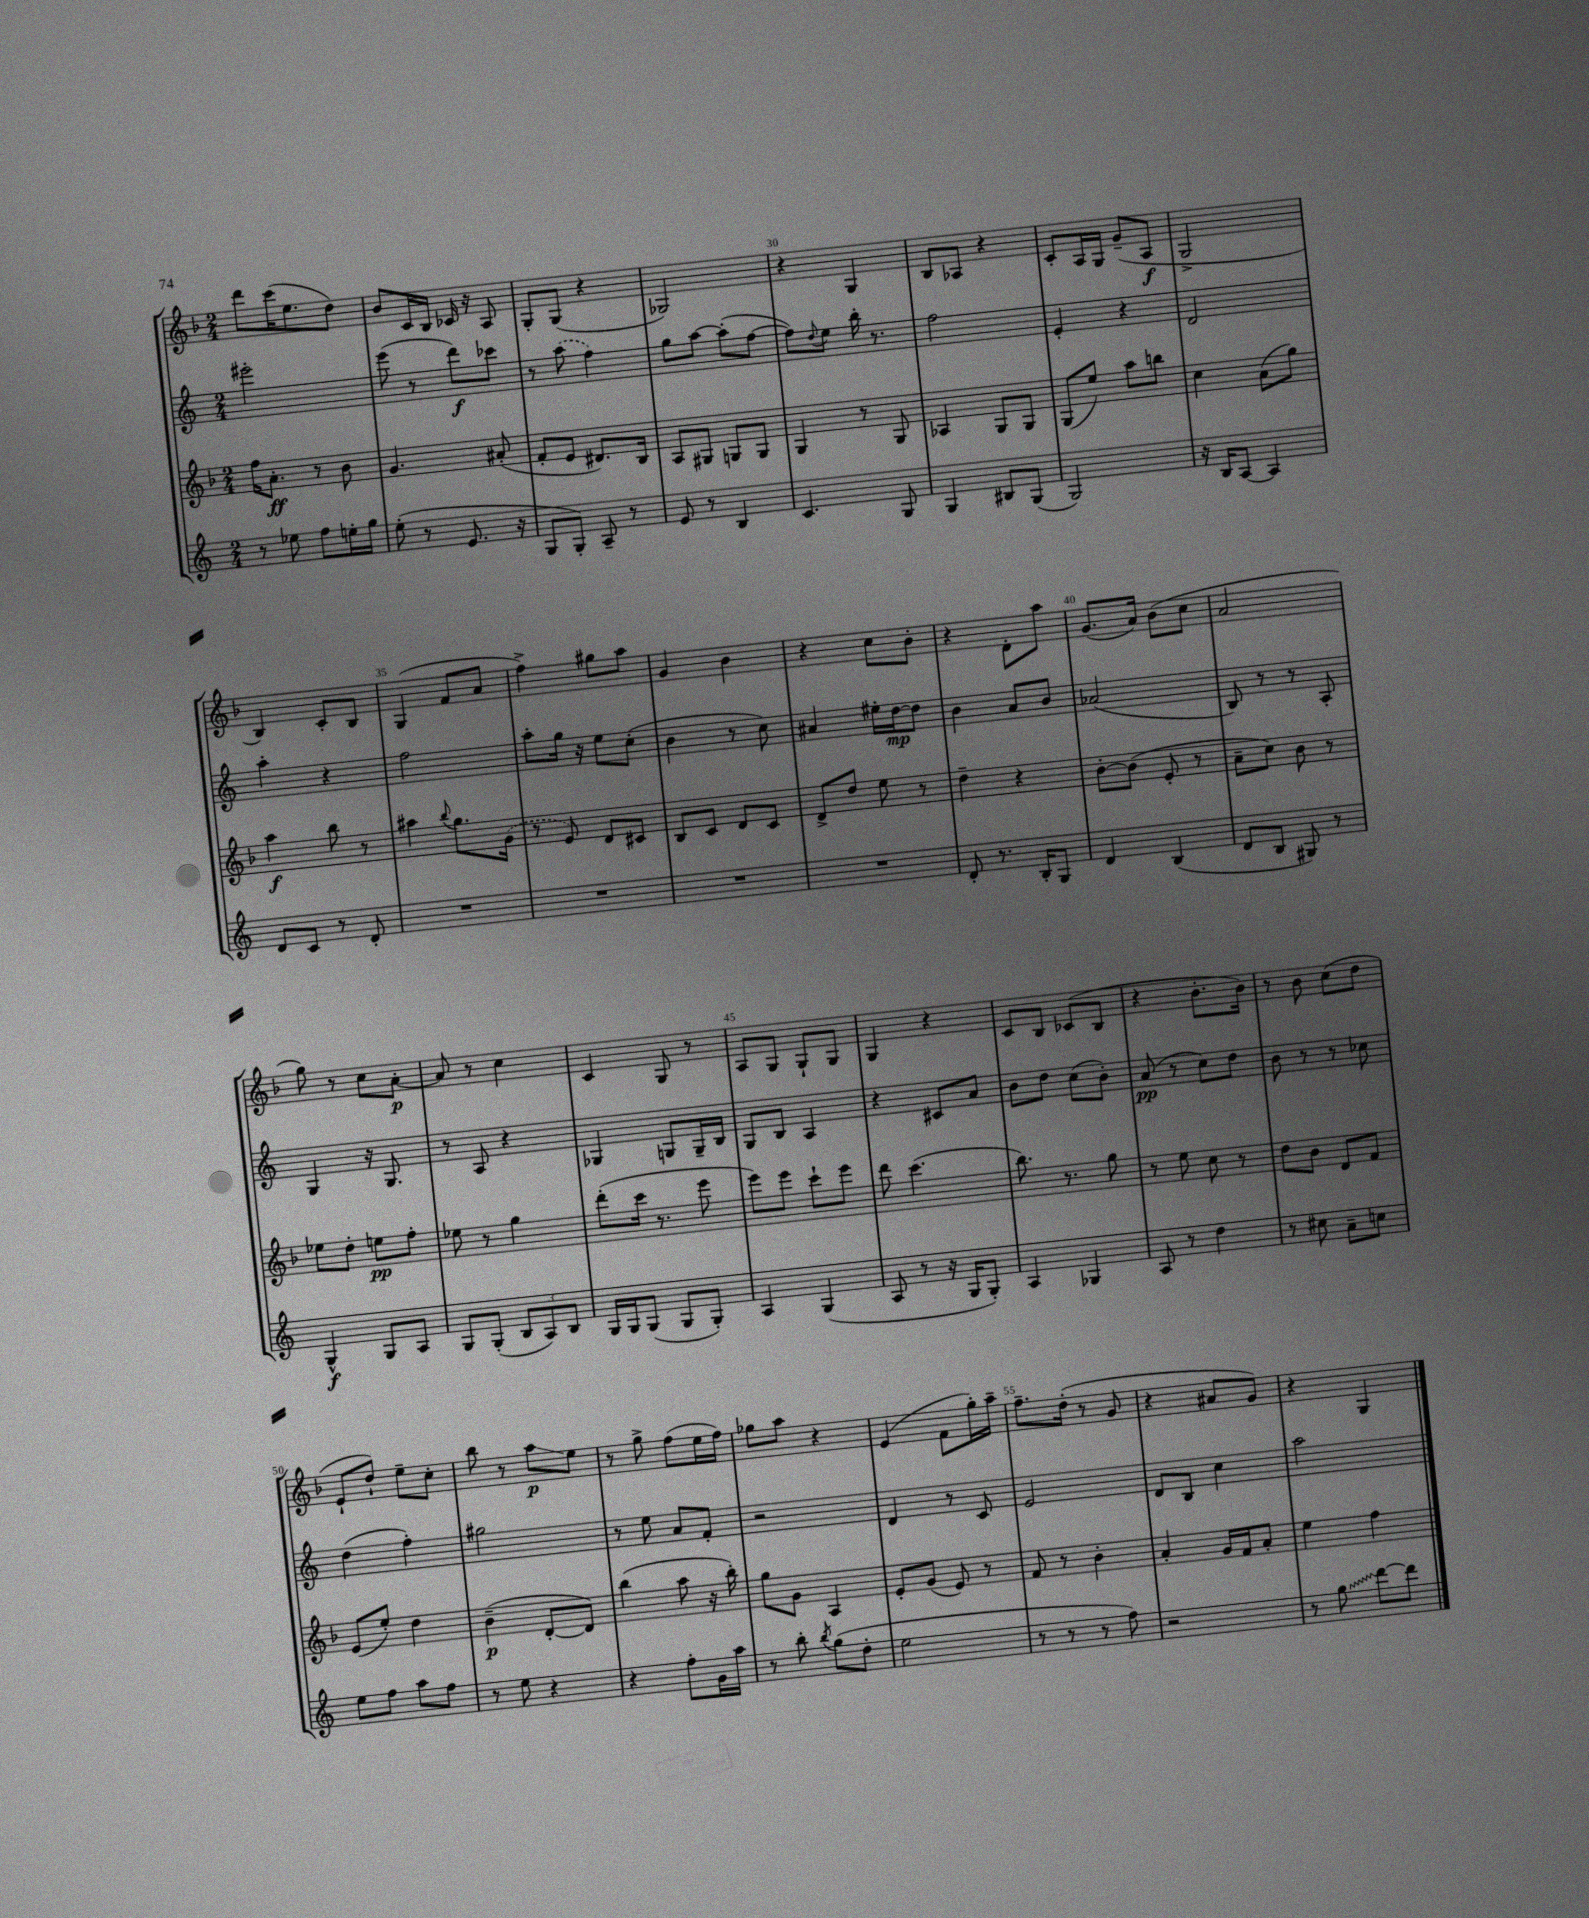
<<
\new StaffGroup <<
\new Staff = "s0" {
    \clef treble \key f \major \numericTimeSignature \time 2/4
    d'''8 c'''16( e''8. d''8) |
    bes'8 c'16 bes16 ces'16 r16 a8 |
    g8-. g8( r4 |
    ges2) |
    r4 g4 |
    bes8 aes8 r4 |
    c'8-. a16 g16 g'8--( a8\f |
    g2-> |
    bes4) c'8-. bes8 |
    g4( f'8 a'8 |
    f''4->) gis''8 a''8 |
    g'4 bes'4 |
    r4 c''8 bes'8-. |
    r4 d'8-. a''8 |
    g'8.( a'16) bes'8( c''8 |
    a'2 |
    g''8) r8 c''8 a'8~-.\p |
    a'8 r8 c''4 |
    c'4 g8 r8 |
    a8 g8 g8-! g8 |
    g4 r4 |
    c'8 bes8 ces'8( bes8 |
    r4 bes'8.-. bes'16) |
    r8 bes'8 c''8( d''8 |
    e'8-! d''8-!) e''8-- c''8-. |
    bes''8 r8 a''8\glissando\p e''8 |
    r8 g''8-> f''8( e''16 f''16) |
    ges''8 a''8 r4 |
    e'4( f'8 g''16-.) a''16-- |
    f''8.-- d''16-.( r8 g'8 |
    r4 ais'8 g'8) |
    r4 g4 \bar "|." |
}
\new Staff = "s1" {
    \clef treble \key c \major \numericTimeSignature \time 2/4
    eis'''2-. |
    e'''8( r8 d'''8\f) ces'''8 |
    r8 \once \slurDashed a''8( f''4) |
    g''8 a''8~ a''8-.( f''8~ |
    f''8) \appoggiatura { d''8 } e''8 b''16-. r8. |
    f''2 |
    e'4-. r4 |
    d'2 |
    a''4-. r4 |
    f''2 |
    a''8-. g''16 r16 e''8 c''8-.( |
    b'4 r8 c''8) |
    ais'4 eis''16-. d''16~\mp d''8 |
    b'4 a'8 b'8 |
    aes'2( |
    b8) r8 r8 a8-. |
    g4 r16 g8. |
    r8 a8 r4 |
    ges4 g8 g16-- b16 |
    g8 b8 a4 |
    r4 cis'8 a'8 |
    b'8 d''8 c''8( b'8-.) |
    a'8\pp( r8 c''8) d''8 |
    b'8 r8 r8 ces''8 |
    d''4( f''4-.) |
    gis''2 |
    r8 e''8 a'8 f'8-. |
    r2 |
    d'4 r8 c'8 |
    e'2 |
    d'8 b8 c''4 |
    a''2 \bar "|." |
}
\new Staff = "s2" {
    \clef treble \key f \major \numericTimeSignature \time 2/4
    f''16 a'8.-.\ff r8 bes'8 |
    g'4. ais'8-.( |
    f'8-. e'8 dis'8.) bes16 |
    a8 gis8 g8 g8 |
    g4 r8 g8 |
    aes4 g8 g8 |
    g8( e''8) a''8 b''8 |
    c''4 a'8( g''8) |
    a''4\f bes''8 r8 |
    ais''4 \appoggiatura { bes''8 } g''8. \once \slurDashed g'16( |
    r8 e'8) d'8 cis'8 |
    bes8 c'8 d'8 c'8 |
    d'8-> d''8 e''8 r8 |
    d''4-- r4 |
    bes'8~-. bes'8( e'8-. r8 |
    a'8-- c''8) bes'8 r8 |
    ees''8 d''8-. e''8\pp f''8-. |
    ees''8 r8 g''4 |
    d'''8-.( c'''16 r8. e'''8 |
    e'''8) e'''8 c'''8-! e'''8 |
    d'''8 c'''4.( |
    bes''8.) r8. g''8 |
    r8 e''8 c''8 r8 |
    d''8 bes'8 d'8 f'8 |
    e'8( e''8-.) d''4 |
    bes'4--\p( d'8~-. d'8) |
    bes''4( a''8 r16 bes''16-.) |
    g''8 g'8 a4 |
    e'8-. g'8( e'8) r8 |
    f'8 r8 bes'4-. |
    a'4-. g'16 f'16 a'8-. |
    e''4 f''4 \bar "|." |
}
\new Staff = "s3" {
    \clef treble \key c \major \numericTimeSignature \time 2/4
    r8 ees''8 f''8 e''16-. g''16 |
    e''8-.( r8 e'8. r16 |
    g8 g8-.) a8-- r8 |
    e'8 r8 b4 |
    c'4. g8 |
    g4 bis8 g8( |
    g2) |
    r16 b16 a8~ a4 |
    d'8 c'8 r8 d'8-. |
    R2 |
    R2 |
    R2 |
    R2 |
    d'8-. r8. b16-. g8 |
    d'4 b4( |
    d'8 b8 gis8) r8 |
    g4-^\f g8 a8 |
    g8 g8-.( \tuplet 3/2 { b8 a8) b8 } |
    g16 g16 g8( g8 g8-.) |
    a4 g4( |
    a8 r8 r16 g16 g8-.) |
    a4 ges4 |
    a8 r8 d''4 |
    r8 cis''8 a'8-- c''8 |
    e''8 f''8 a''8 f''8 |
    r8 e''8 r4 |
    r4 f''8-. g'16 a''16 |
    r8 b''8-. \acciaccatura { b''8 } g''8( d''8-. |
    e''2 |
    r8 r8 r8 f''8) |
    r2 |
    r8 \once \override Glissando.style = #'zigzag g''8\glissando d'''8~ d'''8 \bar "|." |
}
>>
>>
\layout { \context { \Score currentBarNumber = #26 \override BarNumber.break-visibility = ##(#f #t #t) barNumberVisibility = #(every-nth-bar-number-visible 5) } }
